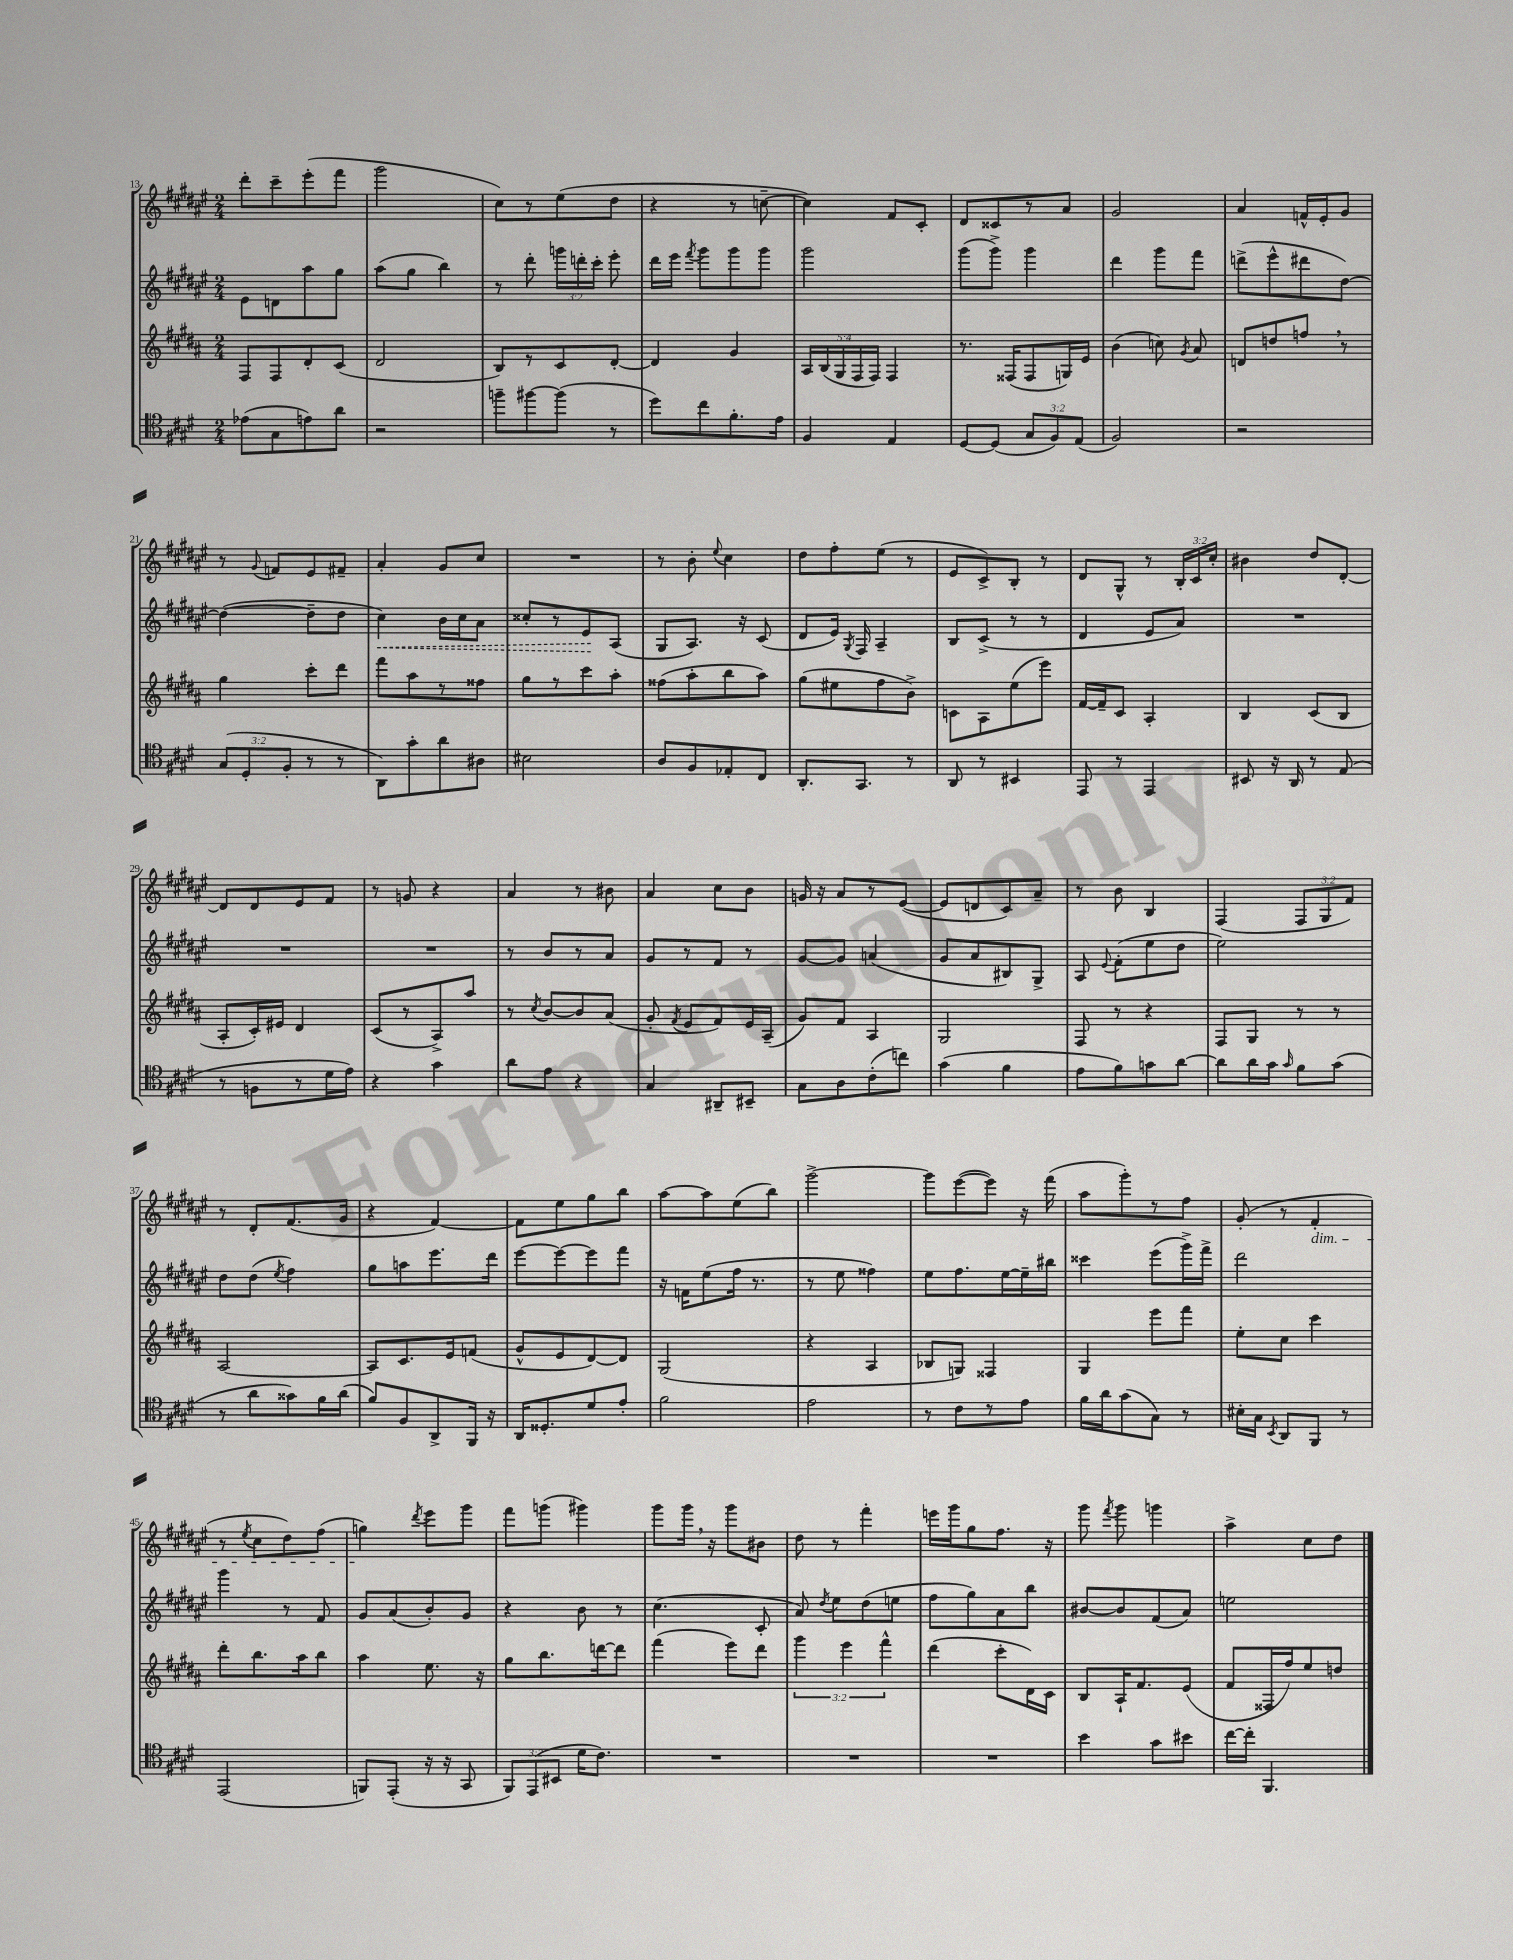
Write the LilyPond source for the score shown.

<<
\new StaffGroup <<
\new Staff = "s0" {
    \clef treble \key fis \major \numericTimeSignature \time 2/4 \override Staff.TupletNumber.text = #tuplet-number::calc-fraction-text
    \autoBeamOff dis'''8[-. cis'''8-- eis'''8-.( fis'''8] |
    gis'''2 |
    cis''8[) r8 eis''8( dis''8] |
    r4 r8 c''8~-- |
    c''4) fis'8[ cis'8]-. |
    dis'8[ cisis'8 r8 ais'8] |
    gis'2 |
    ais'4 f'16[-^ eis'16-. gis'8] |
    r8 \appoggiatura { gis'8 } f'8[ eis'8 fis'8]-- |
    ais'4-. gis'8[ cis''8] |
    R2 |
    r8 b'8-. \appoggiatura { eis''8 } cis''4 |
    dis''8[ fis''8-. eis''8]( r8 |
    eis'8[ cis'8->) b8]-. r8 |
    dis'8[ gis8]-^ r8 \tuplet 3/2 { b16[-. cis'16 cis''16]-. } |
    bis'4 dis''8[ dis'8]~-. |
    dis'8[ dis'8 eis'8 fis'8] |
    r8 g'8 r4 |
    ais'4 r8 bis'8 |
    ais'4 cis''8[ b'8] |
    g'16 r16 ais'8[ r8 eis'8]~( |
    eis'8[ d'8 cis'8) ais'8]-- |
    r8 b'8 b4 |
    fis4( \tuplet 3/2 { fis8[ gis8 fis'8]) } |
    r8 dis'8[-. fis'8.( gis'16] |
    r4 fis'4~) |
    fis'8[ eis''8 gis''8 b''8] |
    ais''8[~ ais''8 eis''8( b''8]) |
    gis'''2~-> |
    gis'''8[ eis'''8~( eis'''8]) r16 fis'''16( |
    ais''8[ gis'''8-.) r8 fis''8] |
    gis'8-.( r8 fis'4-.\dim |
    r8 \acciaccatura { eis''8 } cis''8[ dis''8) fis''8]( |
    g''4\!) \acciaccatura { dis'''8 } eis'''8[ gis'''8] |
    fis'''8[ g'''8]( gis'''4) |
    gis'''8[ gis'''16] \breathe r16 gis'''8[ bis'8] |
    dis''8 r8 fis'''4-. |
    e'''16[ gis'''16 gis''8 fis''8.] r16 |
    gis'''8 \acciaccatura { fis'''8 } gis'''8 g'''4 |
    ais''4-> cis''8[ dis''8] \bar "|." |
}
\new Staff = "s1" {
    \clef treble \key fis \major \numericTimeSignature \time 2/4 \override Staff.TupletNumber.text = #tuplet-number::calc-fraction-text
    \autoBeamOff eis'8[ d'8 ais''8 gis''8] |
    ais''8[( gis''8] b''4) |
    r8 dis'''8-. \tuplet 3/2 { g'''16[ d'''16-. cis'''16]-. } eis'''8-. |
    dis'''16[ eis'''16] \acciaccatura { fis'''8 } gis'''8[ gis'''8 gis'''8] |
    gis'''2 |
    gis'''8[( gis'''8]->) gis'''4 |
    dis'''4 gis'''8[ fis'''8] |
    d'''8[->( eis'''8-^ dis'''8 dis''8]~) |
    dis''4~( dis''8[-- dis''8] |
    \once \override Hairpin.style = #'dashed-line cis''4\<) b'16[ cis''16 ais'8] |
    cisis''8[-. r8 eis'8\! ais8]( |
    gis8[ ais8.]) r16 cis'8( |
    dis'8[ eis'16]) \acciaccatura { gis8 } fis16 ais4-- |
    b8[ cis'8]->( r8 r8 |
    dis'4 eis'8[ ais'8]) |
    R2 |
    R2 |
    R2 |
    r8 b'8[ r8 ais'8] |
    gis'8[ r8 fis'8] r8 |
    gis'8[~ gis'8] a'4( |
    gis'8[ ais'8 bis8) gis8]-> |
    ais8 \appoggiatura { eis'8 } fis'8[-.( eis''8 dis''8] |
    eis''2) |
    dis''8[ dis''8]( \acciaccatura { eis''8 } fis''4) |
    gis''8[ a''8 eis'''8. dis'''16] |
    eis'''8[~ eis'''8~ eis'''8 fis'''8] |
    r16 f'16[ eis''8( fis''16] r8. |
    r8 eis''8 fisis''4) |
    eis''8[ fis''8. eis''16~ eis''16-- bis''16] |
    cisis'''4 eis'''8[( gis'''16->) fis'''16]-> |
    dis'''2 |
    gis'''4 r8 fis'8 |
    gis'8[ ais'8( b'8-.) gis'8] |
    r4 b'8 r8 |
    cis''4.( cis'8-. |
    ais'8) \acciaccatura { dis''8 } eis''8[ dis''8( e''8] |
    fis''8[ gis''8) ais'8 b''8] |
    bis'8[~ bis'8 fis'8( ais'8]) |
    e''2 \bar "|." |
}
\new Staff = "s2" {
    \clef treble \key b \major \numericTimeSignature \time 2/4 \override Staff.TupletNumber.text = #tuplet-number::calc-fraction-text
    \autoBeamOff fis8[ fis8 dis'8-. cis'8]( |
    dis'2 |
    b8[) r8 cis'8 dis'8]~-. |
    dis'4 gis'4 |
    \tuplet 5/4 { ais16[ b16( gis16 fis16 fis16]) } fis4 |
    r8. fisis16[( fisis8 g16) e'16] |
    b'4( c''8) \acciaccatura { gis'8 } ais'8 |
    d'8[ d''8 f''8] \breathe r8 |
    gis''4 cis'''8[-. dis'''8] |
    fis'''8[ ais''8 r8 fisis''8] |
    gis''8[ r8 cis'''8 ais''8]-. |
    fisis''8[( ais''8-. b''8 ais''8]) |
    gis''8[( eis''8 fis''8 b'8]->) |
    c'8[ ais8 e''8( e'''8]) |
    fis'16[~ fis'16-- cis'8] ais4-. |
    b4 cis'8[( b8] |
    ais8[-. cis'16-.) eis'16] dis'4 |
    cis'8[( r8 ais8->) ais''8] |
    r8 \acciaccatura { cis''8 } b'8[~ b'8 ais'8]( |
    gis'8-. \acciaccatura { fis'8 } e'8[ fis'8) e'16 ais16]--( |
    gis'8[) fis'8] ais4 |
    gis2 |
    fis8 r8 r4 |
    fis8[ gis8] r8 r8 |
    ais2~ |
    ais8[ cis'8. e'16 f'8]( |
    gis'8[-^ e'8 dis'8~) dis'8] |
    gis2( |
    r4 ais4 |
    bes8[ g8]) fisis4 |
    gis4 e'''8[ fis'''8] |
    e''8[-. cis''8] cis'''4 |
    dis'''8[-. b''8. ais''16 b''8] |
    ais''4 e''8. r16 |
    gis''8[ b''8. d'''16~ d'''8] |
    fis'''4( e'''8[) dis'''8] |
    \tuplet 3/2 { gis'''4 e'''4 fis'''4-^ } |
    dis'''4( cis'''8[-. dis'16) cis'16] |
    b8[ ais16-! fis'8. e'8]( |
    fis'8[ fisis16 fis''16) e''8 d''8] \bar "|." |
}
\new Staff = "s3" {
    \clef tenor \key e \major \numericTimeSignature \time 2/4 \override Staff.TupletNumber.text = #tuplet-number::calc-fraction-text
    \autoBeamOff ees'8[( gis8 e'8) a'8] |
    r2 |
    f''8[-- fis''8~ fis''8]( r8 |
    dis''8[) cis''8 fis'8.-. e'16] |
    fis4 e4 |
    dis8[~ dis8]( \tuplet 3/2 { gis8[ fis8) e8]( } |
    fis2) |
    r2 |
    \tuplet 3/2 { gis8[( dis8-. fis8]-. } r8 r8 |
    a,8[) gis'8-. a'8 ais8] |
    bis2 |
    a8[ fis8 ees8-. cis8] |
    a,8.[-. gis,8.] r8 |
    a,8 r8 bis,4 |
    e,8 r8 e,4 |
    bis,8 r16 a,16 r8 e8( |
    r8 f8[ r8 dis'16 e'16]) |
    r4 gis'4 |
    a'8[ e'8] r4 |
    gis4 ais,8[-- bis,8]-- |
    gis8[ a8 cis'8-.( c''8]) |
    gis'4( fis'4 |
    e'8[ fis'8) g'8 a'8]~ |
    a'8[ a'16 gis'16] \grace { gis'16 } fis'8[ gis'8]( |
    r8 a'8[ gisis'8) fis'16 a'16]( |
    fis'8[) fis8 a,8-> fis,16] r16 |
    a,16[ disis8.-. dis'8 e'8]-. |
    fis'2 |
    e'2 |
    r8 cis'8[ r8 e'8] |
    fis'16[ a'16 gis'8( gis8]) r8 |
    bis16[-. gis16] \acciaccatura { b,8 } a,8[ fis,8] r8 |
    e,2( |
    f,8[) e,8]-.( r16 r16 gis,8 |
    \tuplet 3/2 { fis,8[) e,8( bis,8] } dis'16[ cis'8.]) |
    R2 |
    R2 |
    R2 |
    b'4 gis'8[ bis'8] |
    cis''16[~ cis''16]-. fis,4. \bar "|." |
}
>>
>>
\layout { \context { \Score currentBarNumber = #13 } }
